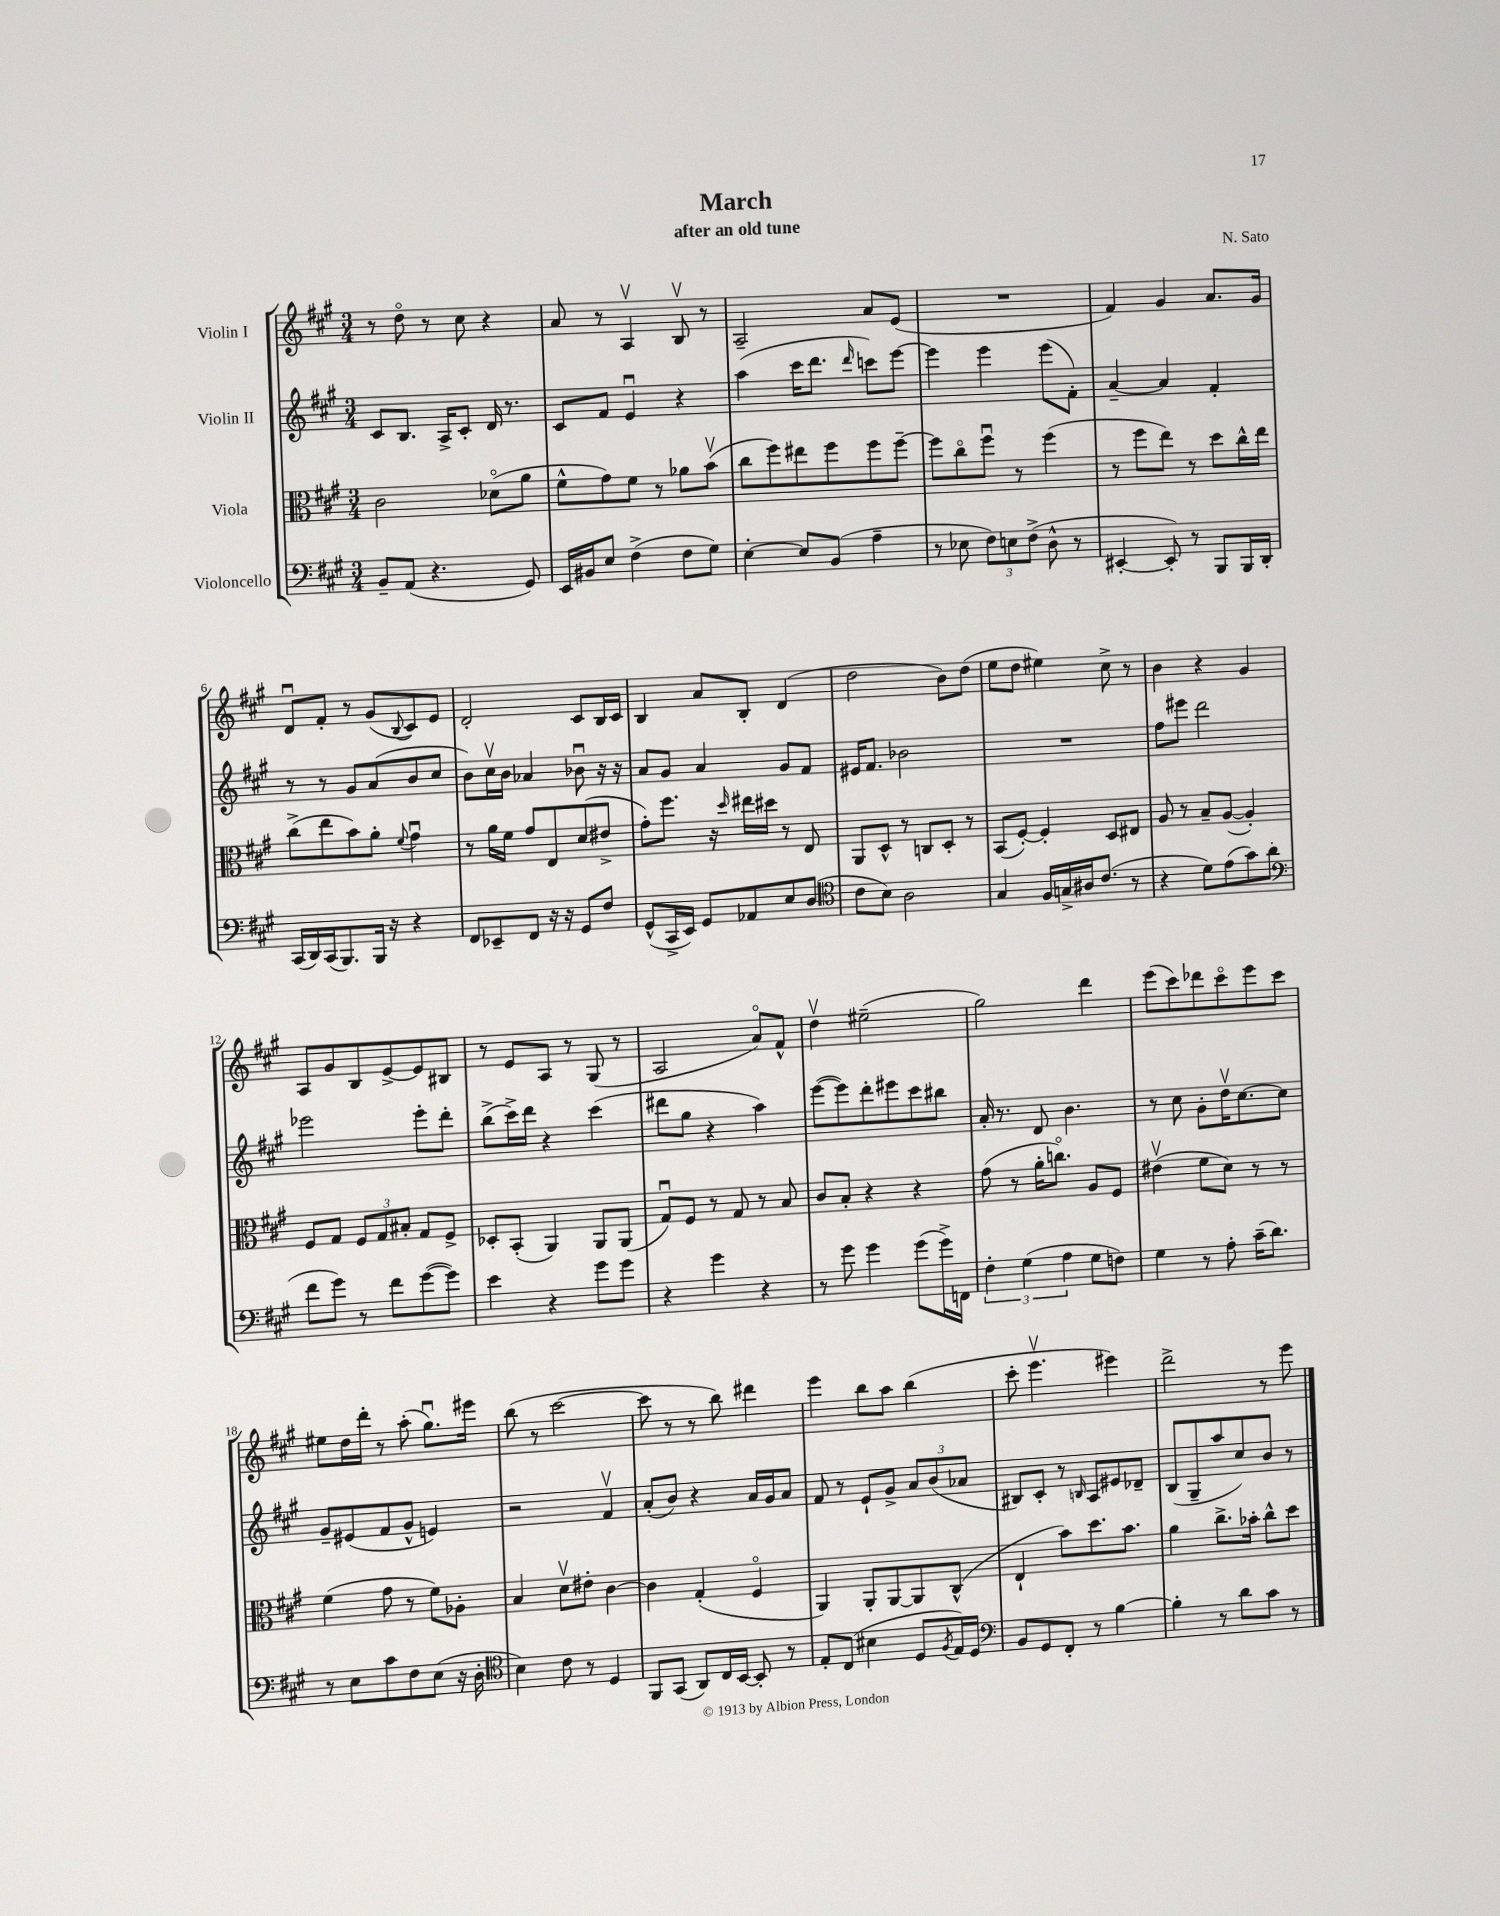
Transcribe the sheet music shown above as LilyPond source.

\header { title = "March" composer = "N. Sato" subtitle = "after an old tune" }
<<
\new StaffGroup <<
\new Staff = "s0" \with { instrumentName = "Violin I" } {
    \clef treble \key a \major \numericTimeSignature \time 3/4
    r8 d''8\flageolet r8 cis''8 r4 |
    a'8 r8 a4\upbow b8\upbow r8 |
    a2-- a'8 e'8( |
    R2. |
    fis'4) gis'4 a'8. gis'16 |
    d'8\downbow fis'8-. r8 gis'8( \appoggiatura { b8 } cis'8) e'8 |
    d'2-. cis'8 b16 cis'16 |
    b4 a'8 b8-. d'4( |
    d''2 b'8) d''8( |
    e''8 d''8 eis''4) cis''8-> r8 |
    b'4 r4 gis'4 |
    a8 gis'8 b8 e'8~-> e'8 bis8 |
    r8 e'8 a8 r8 gis8( r8 |
    a2 a'8\flageolet) fis'8-^ |
    d''4\upbow eis''2--( |
    gis''2) d'''4 |
    e'''8( cis'''8) des'''8 cis'''8\flageolet e'''8 cis'''8 |
    eis''8 d''16 d'''16-. r8 a''8-.( gis''8.\downbow) eis'''16 |
    b''8( r8 cis'''2~ |
    cis'''8 r8 r8 b''8) dis'''4 |
    e'''4 b''8 a''8 b''4( |
    cis'''8-. e'''4.\upbow eis'''4) |
    d'''2-> r8 e'''8 \bar "|." |
}
\new Staff = "s1" \with { instrumentName = "Violin II" } {
    \clef treble \key a \major \numericTimeSignature \time 3/4
    cis'8 b8. a16-> cis'8-. d'16 r8. |
    cis'8 fis'8 e'4\downbow r4 |
    a''4( cis'''16 d'''8. \grace { d'''16 } c'''8) e'''8~ |
    e'''4 e'''4 e'''8( fis'8-.) |
    a'4~-- a'4 fis'4-. |
    r8 r8 gis'8 a'8( b'8 cis''8 |
    b'8) cis''16\upbow b'16 aes'4 bes'8\downbow r16 r16 |
    a'8 gis'8 a'4 gis'8 fis'8 |
    eis'16 fis'8. bes'2 |
    R2. |
    fis''8 eis'''8 d'''2 |
    ees'''2 ees'''8-. d'''8-. |
    b''8->( cis'''16->) d'''16 r4 cis'''4( |
    dis'''8 gis''8 r4 a''4) |
    e'''8~( e'''8) d'''8-. eis'''8 cis'''8 bis''8 |
    a'16-. r8. d'8 b'4. |
    r8 cis''8 gis'8-. d''16\upbow cis''8.~ cis''8 |
    gis'8-- eis'8( fis'8 gis'8-^ e'4) |
    r2 fis'4\upbow |
    a'8-.( b'8) r4 a'16 gis'16 a'8 |
    fis'8 r8 e'8-! gis'8-> \tuplet 3/2 { a'8 b'8( aes'8 } |
    bis8) cis'8-. r8 \grace { b16 } a8 eis'8 des'8-- |
    b8( gis8-- a''8 cis''8) b'8 r8 \bar "|." |
}
\new Staff = "s2" \with { instrumentName = "Viola" } {
    \clef alto \key a \major \numericTimeSignature \time 3/4
    cis'2 des'8\flageolet( a'8 |
    fis'8-^ gis'8) fis'8 r8 aes'8 b'8\upbow( |
    cis''8 fis''8) eis''8 fis''8 fis''8 fis''8~-- |
    fis''8 cis''8\flageolet fis''8\downbow r8 fis''4( |
    r8 fis''8 e''8) r8 d''8 cis''16-^ e''16 |
    cis''8->( e''8 b'8) a'8-. \appoggiatura { fis'8 } gis'4\downbow |
    r8 a'16 fis'16 gis'8 e8 d'8( eis'8-> |
    gis'8-.) fis''8. r16 \grace { d''16 } eis''16 dis''16 r8 e8 |
    a,8 d8-^ r8 c8 d8-. r8 |
    b,8( fis8~-.) fis4-. d8 eis8 |
    a8 r8 b8-- a8~( a4-.) |
    fis8 gis8 \tuplet 3/2 { fis8 gis8 bis8-. } gis8 fis8-> |
    des8-. b,8-.( a,4) a,8 a,8( |
    gis8\downbow) fis8 r8 gis8 r8 b8 |
    cis'8 b8-. r4 r4 |
    gis'8( r8 a'16-. c''8.\flageolet) a8 fis8 |
    eis'4\upbow( fis'8 d'8) r8 r8 |
    fis'4( gis'8 r8 fis'8) aes8-. |
    b4 d'8\upbow eis'8-. cis'4~ |
    cis'4 gis4-.( fis4\flageolet |
    a,4) a,8-. a,8~ a,8 cis8-^( |
    e4-! b'8) d''8. b'8. |
    a'4 cis''8.-> bes'16-. cis''8-^ d''8 \bar "|." |
}
\new Staff = "s3" \with { instrumentName = "Violoncello" } {
    \clef bass \key a \major \numericTimeSignature \time 3/4
    b,8-- a,8( r4. gis,8) |
    e,16 bis,16 e8 fis4->( fis8 gis8) |
    e4~-. e8 b,8( a4-- |
    r8 ees8 \tuplet 3/2 { fis8) e8 fis8->( } d8-^ r8 |
    eis,4~-. eis,8-.) r8 b,,8 b,,16 d,16-. |
    cis,16( d,16) cis,16( b,,8.) b,,16 r16 r4 |
    fis,8 ees,8-- fis,8 r16 r16 gis,8 fis8 |
    gis,8-^( cis,16-> e,16) gis,8 aes,8 e8 d8( |
    \clef tenor cis'8 b8) a2 |
    gis4 fis16 g16-> ais16 cis'8.( r8 |
    r4 d'8) e'8( gis'8) a'8( |
    \clef bass fis'8 gis'8) r8 fis'8 gis'8~( gis'8) |
    e'4 r4 gis'8 gis'8 |
    r4 gis'4 r4 |
    r8 gis'8 gis'4 gis'8( gis'16->) f,16 |
    \tuplet 3/2 { fis4-. gis4( a4 } gis8 f8) |
    gis4 r8 a8-. cis'16--( d'8.) |
    r8 e8 cis'8 fis8 e8( r16 d16-. |
    \clef tenor b4) cis'8 r8 d4 |
    fis,8 gis,8( a,8) cis16 b,16~ b,8-. r8 |
    e8-. cis8( bis4 d8 \acciaccatura { fis8 } e16) d16 |
    \clef bass b,8 gis,8 fis,8-. r8 b4~ |
    b4-. r8 d'8 cis'8 r8 \bar "|." |
}
>>
>>
